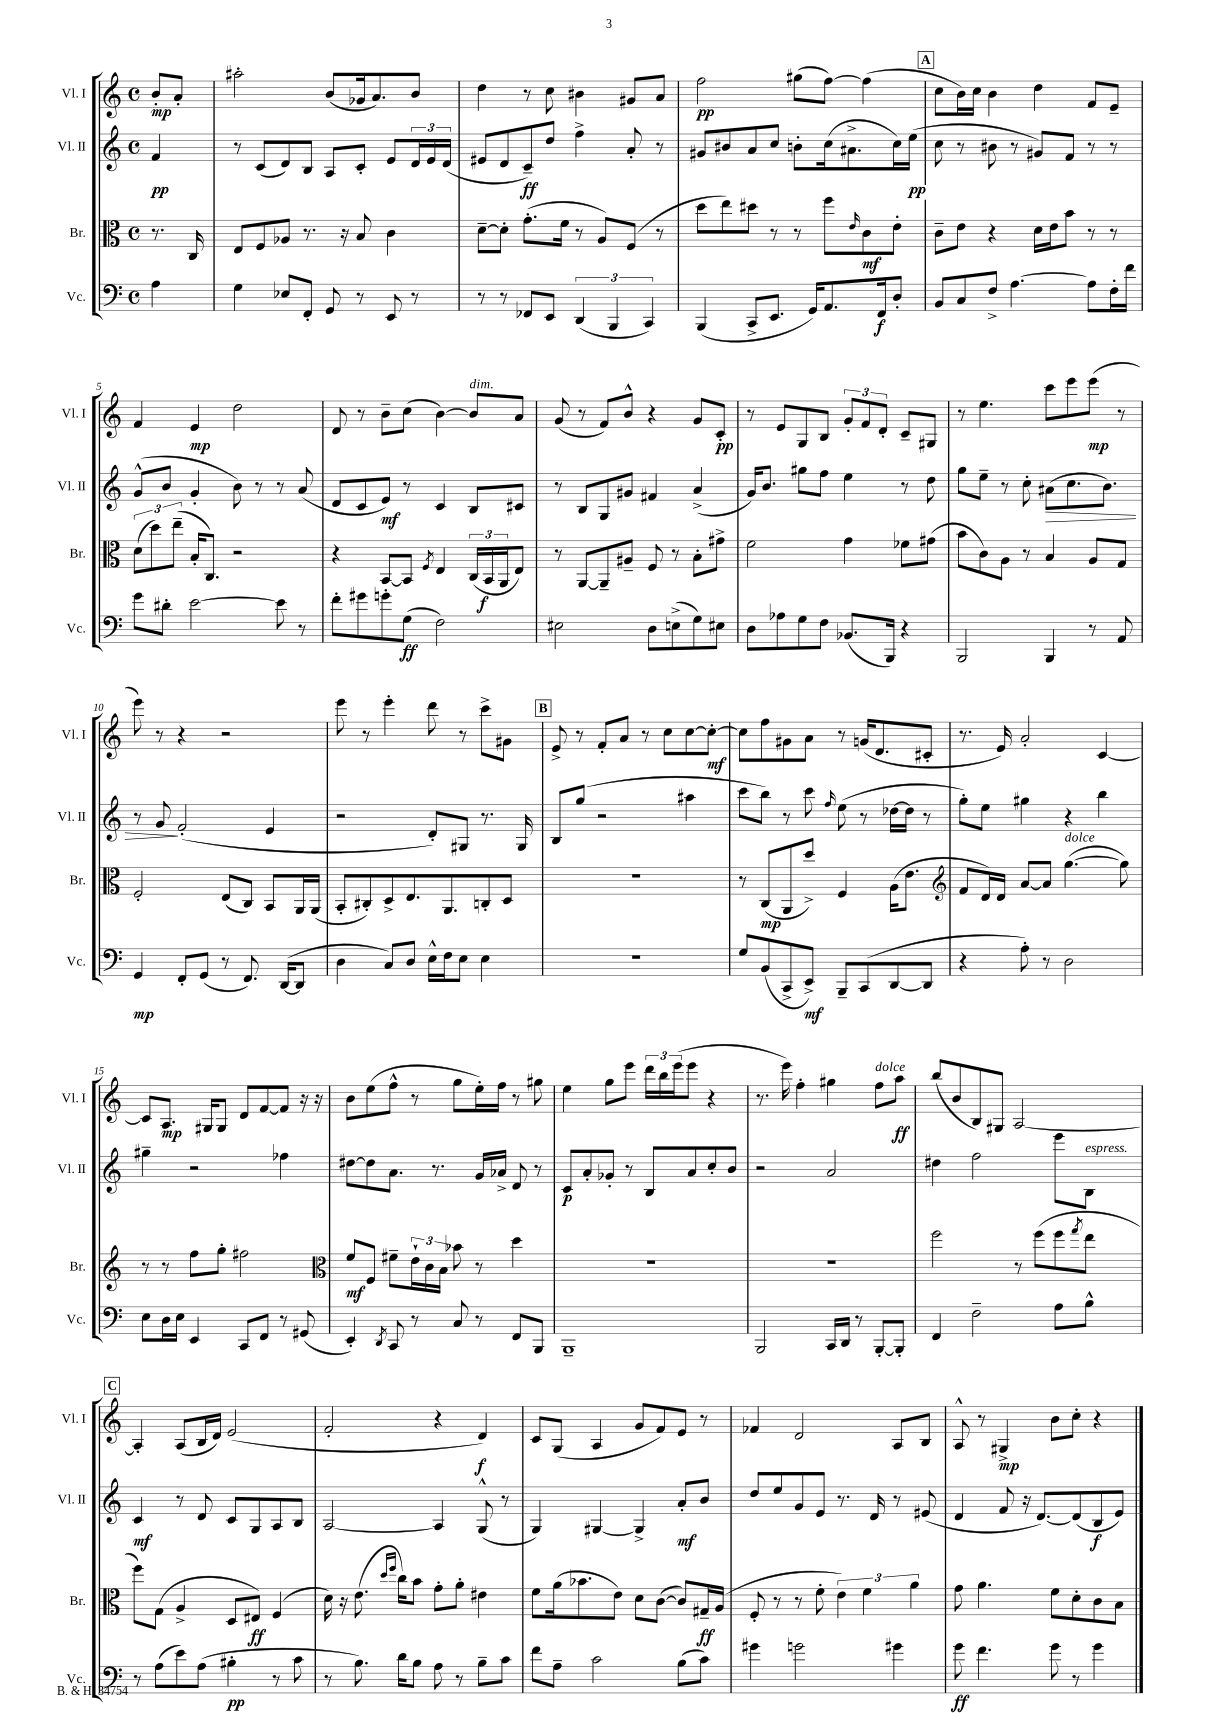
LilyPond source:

<<
\new StaffGroup <<
\new Staff = "s0" \with { instrumentName = "Vl. I" shortInstrumentName = "Vl. I" } {
    \clef treble \key c \major \defaultTimeSignature \time 4/4 \partial 4
    b'8-.\mp a'8-. |
    ais''2-. b'8( ges'16 a'8.) b'8 |
    d''4 r8 c''8 bis'4 gis'8 a'8 |
    f''2\pp gis''8( f''8~) f''4( |
    \mark \markup { \box "A" } c''8 b'16) c''16 b'4 d''4 f'8 e'8-- |
    f'4 e'4\mp d''2 |
    d'8 r8 b'8-- c''8( b'4~) b'8^\markup { \italic "dim." } a'8 |
    g'8( r8 f'8) b'8-^ r4 g'8 c'8-.\pp |
    r8 e'8 g8 b8 \tuplet 3/2 { g'8-. f'8 d'8-. } c'8-- gis8 |
    r8 e''4. c'''8 e'''8 e'''8\mp( r8 |
    e'''8) r8 r4 r2 |
    e'''8 r8 e'''4-. d'''8 r8 c'''8-> gis'8 |
    \mark \markup { \box "B" } e'8-> r8 f'8-. a'8 r8 c''8 c''8~ c''8~-.\mf |
    c''8 f''8 gis'8 a'8 r8 g'16( d'8. cis'8-. |
    r8. e'16) a'2-. c'4~ |
    c'8 a8.\mp gis16 gis8 d'8 f'8~ f'8 r16 r16 |
    b'8 e''8( f''8-^ r8 g''8 e''16-.) f''16 r8 gis''8 |
    e''4 g''8 e'''8 \tuplet 3/2 { d'''16 b''16 e'''16( } e'''8 r4 |
    r8. e'''16) f''4-. gis''4 f''8^\markup { \italic "dolce" } a''8\ff |
    b''8( b'8 b8) gis8 a2~ |
    \mark \markup { \box "C" } a4-. a8( b16 d'16) e'2( |
    f'2-. r4 d'4\f) |
    c'8 g8( a4 g'8 f'8) e'8 r8 |
    fes'4 d'2 a8 b8 |
    a8-^ r8 gis4->\mp b'8 c''8-. r4 \bar "|." |
}
\new Staff = "s1" \with { instrumentName = "Vl. II" shortInstrumentName = "Vl. II" } {
    \clef treble \key c \major \defaultTimeSignature \time 4/4 \partial 4
    f'4\pp |
    r8 c'8( d'8) b8 a8 c'8-. e'8 \tuplet 3/2 { d'16 e'16 d'16( } |
    eis'8 d'8 c'8--\ff) d''8 f''4-> a'8-. r8 |
    gis'8 bis'8 a'8 c''8 b'8-. c''16( ais'8.-> c''16) e''16\pp( |
    \mark \markup { \box "A" } c''8 r8 bis'8 r8 gis'8) f'8 r8 r8 |
    g'8-^( b'8 g'4-. b'8) r8 r8 a'8( |
    d'8 c'8 e'8\mf) r8 c'4 b8 cis'8 |
    r8 b8 g8 gis'8 fis'4 a'4->( |
    g'16) b'8. gis''8 f''8 e''4 r8 d''8 |
    g''8 e''8-- r8 c''8-. ais'8\>( c''8. b'8.) |
    r8 g'8\! f'2-.( e'4 |
    r2 d'8-.) gis8 r8. gis16 |
    \mark \markup { \box "B" } b8 g''8( r2 ais''4 |
    c'''8 b''8) r8 c'''8 \grace { f''16 } e''8( r8 des''16~ des''16 r8 |
    g''8-.) e''8 gis''4 r4 b''4 |
    gis''4-- r2 fes''4 |
    dis''8~ dis''8 a'8. r8. g'16 aes'16-> d'8 r8 |
    c'8\p a'8-. ges'8-. r8 b8 a'8 c''8-. b'8 |
    r2 a'2 |
    dis''4 f''2 e'''8 b8^\markup { \italic "espress." } |
    \mark \markup { \box "C" } c'4\mf r8 d'8 c'8 g8 a8 b8 |
    a2~ a4 g8-^( r8 |
    g4) gis4~ gis4-> a'8-.\mf b'8 |
    d''8 e''8 g'8 e'8 r8. d'16 r8 eis'8( |
    d'4 f'8 r16 d'8.~) d'8( b8\f e'8) \bar "|." |
}
\new Staff = "s2" \with { instrumentName = "Br." shortInstrumentName = "Br." } {
    \clef alto \key c \major \defaultTimeSignature \time 4/4 \partial 4
    r8. c16 |
    e8 f8 aes8 r8. r16 b8 c'4 |
    d'8~-- d'8-. g'8.-.( f'16 r8 a8) f8( r8 |
    d''8 e''8) dis''8 r8 r8 f''8 \grace { e'16 } c'8\mf e'8-. |
    \mark \markup { \box "A" } c'8-- e'8 r4 d'16 e'16 b'8 r8 r8 |
    \tuplet 3/2 { d'8( d''8) e''8--( } b16-. c8.) r2 |
    r4 b,8~ b,8 \acciaccatura { f8 } e4 \tuplet 3/2 { c16( b,16\f a,16 } e8) |
    r8 a,8~ a,8-- ais8-- f8 r8 b8-. gis'8-> |
    f'2 g'4 fes'8 gis'8( |
    b'8 c'8) a8 r8 b4 a8 g8 |
    f2-. e8( c8) b,8 a,16 a,16( |
    b,8-. cis8-.) d8-> e8. a,8. c8-. d8 |
    \mark \markup { \box "B" } R1 |
    r8 c8\mp( a,8 d''8->) f4 a16( e'8. |
    \clef treble f'8 d'16) d'16 a'8~ a'8 g''4.~^\markup { \italic "dolce" }( g''8) |
    r8 r8 f''8 g''8-. fis''2 |
    \clef alto f'8\mf f8 fis'8-- \tuplet 3/2 { e'16-! c'16 b16 } bes'8 r8 d''4 |
    R1 |
    R1 |
    f''2 r8 f''8( f''8 \acciaccatura { g''8 } e''8 |
    \mark \markup { \box "C" } f''8) g8( a4-> d8 eis8\ff) f4( |
    d'16) r16 e'8.( \grace { d''16 f''16 } c''16) b'8 g'8-. a'8-. eis'4 |
    f'8 a'16( bes'8. e'8) d'8 c'8~( c'8) gis16--\ff a16( |
    f8-. r8 r8 f'8-. \tuplet 3/2 { e'4) f'4 a'4 } |
    g'8 a'4. f'8 d'8-. c'8 b8 \bar "|." |
}
\new Staff = "s3" \with { instrumentName = "Vc." shortInstrumentName = "Vc." } {
    \clef bass \key c \major \defaultTimeSignature \time 4/4 \partial 4
    a4 |
    g4 ees8 f,8-. g,8 r8 e,8 r8 |
    r8 r8 fes,8 e,8 \tuplet 3/2 { d,4( b,,4 c,4) } |
    b,,4( c,8-> e,8. g,16) a,8. f,16\f d8-. |
    \mark \markup { \box "A" } b,8 c8 f8-> a4.~ a8 f16-. f'16 |
    g'8 dis'8-. e'2~ e'8 r8 |
    f'8-. gis'8 g'8-. g8\ff( f2) |
    eis2 d8 e8->( g8) eis8 |
    d8 aes8 g8 f8 bes,8.( b,,16) r4 |
    b,,2 b,,4 r8 a,8 |
    g,4\mp f,8-. g,8( r8 f,8.) d,16~( d,8 |
    d4 c8) d8 e16-^ f16 e8 e4 |
    \mark \markup { \box "B" } R1 |
    g8 b,8( c,8-> e,8->\mf) b,,8-- c,8( d,8~ d,8 |
    r4 a8-.) r8 d2 |
    e8 d16 e16 e,4 c,8 f,8 r8 gis,8( |
    e,4-.) \acciaccatura { d,8 } c,8 r8 c8 r8 f,8 b,,8 |
    b,,1-- |
    b,,2 c,16 d,16 r8 b,,8~-. b,,8-. |
    f,4 f2-- a8 b8-^ |
    \mark \markup { \box "C" } r8 a8( e'8) a8( bis4-.\pp r8 c'8 |
    r8 b8.) d'16 b8 a8 r8 b8-- c'8 |
    f'8 a8-- c'2 b8( c'8) |
    gis'4 g'2 gis'4 |
    g'8\ff f'4. g'8 r8 g'4 \bar "|." |
}
>>
>>
